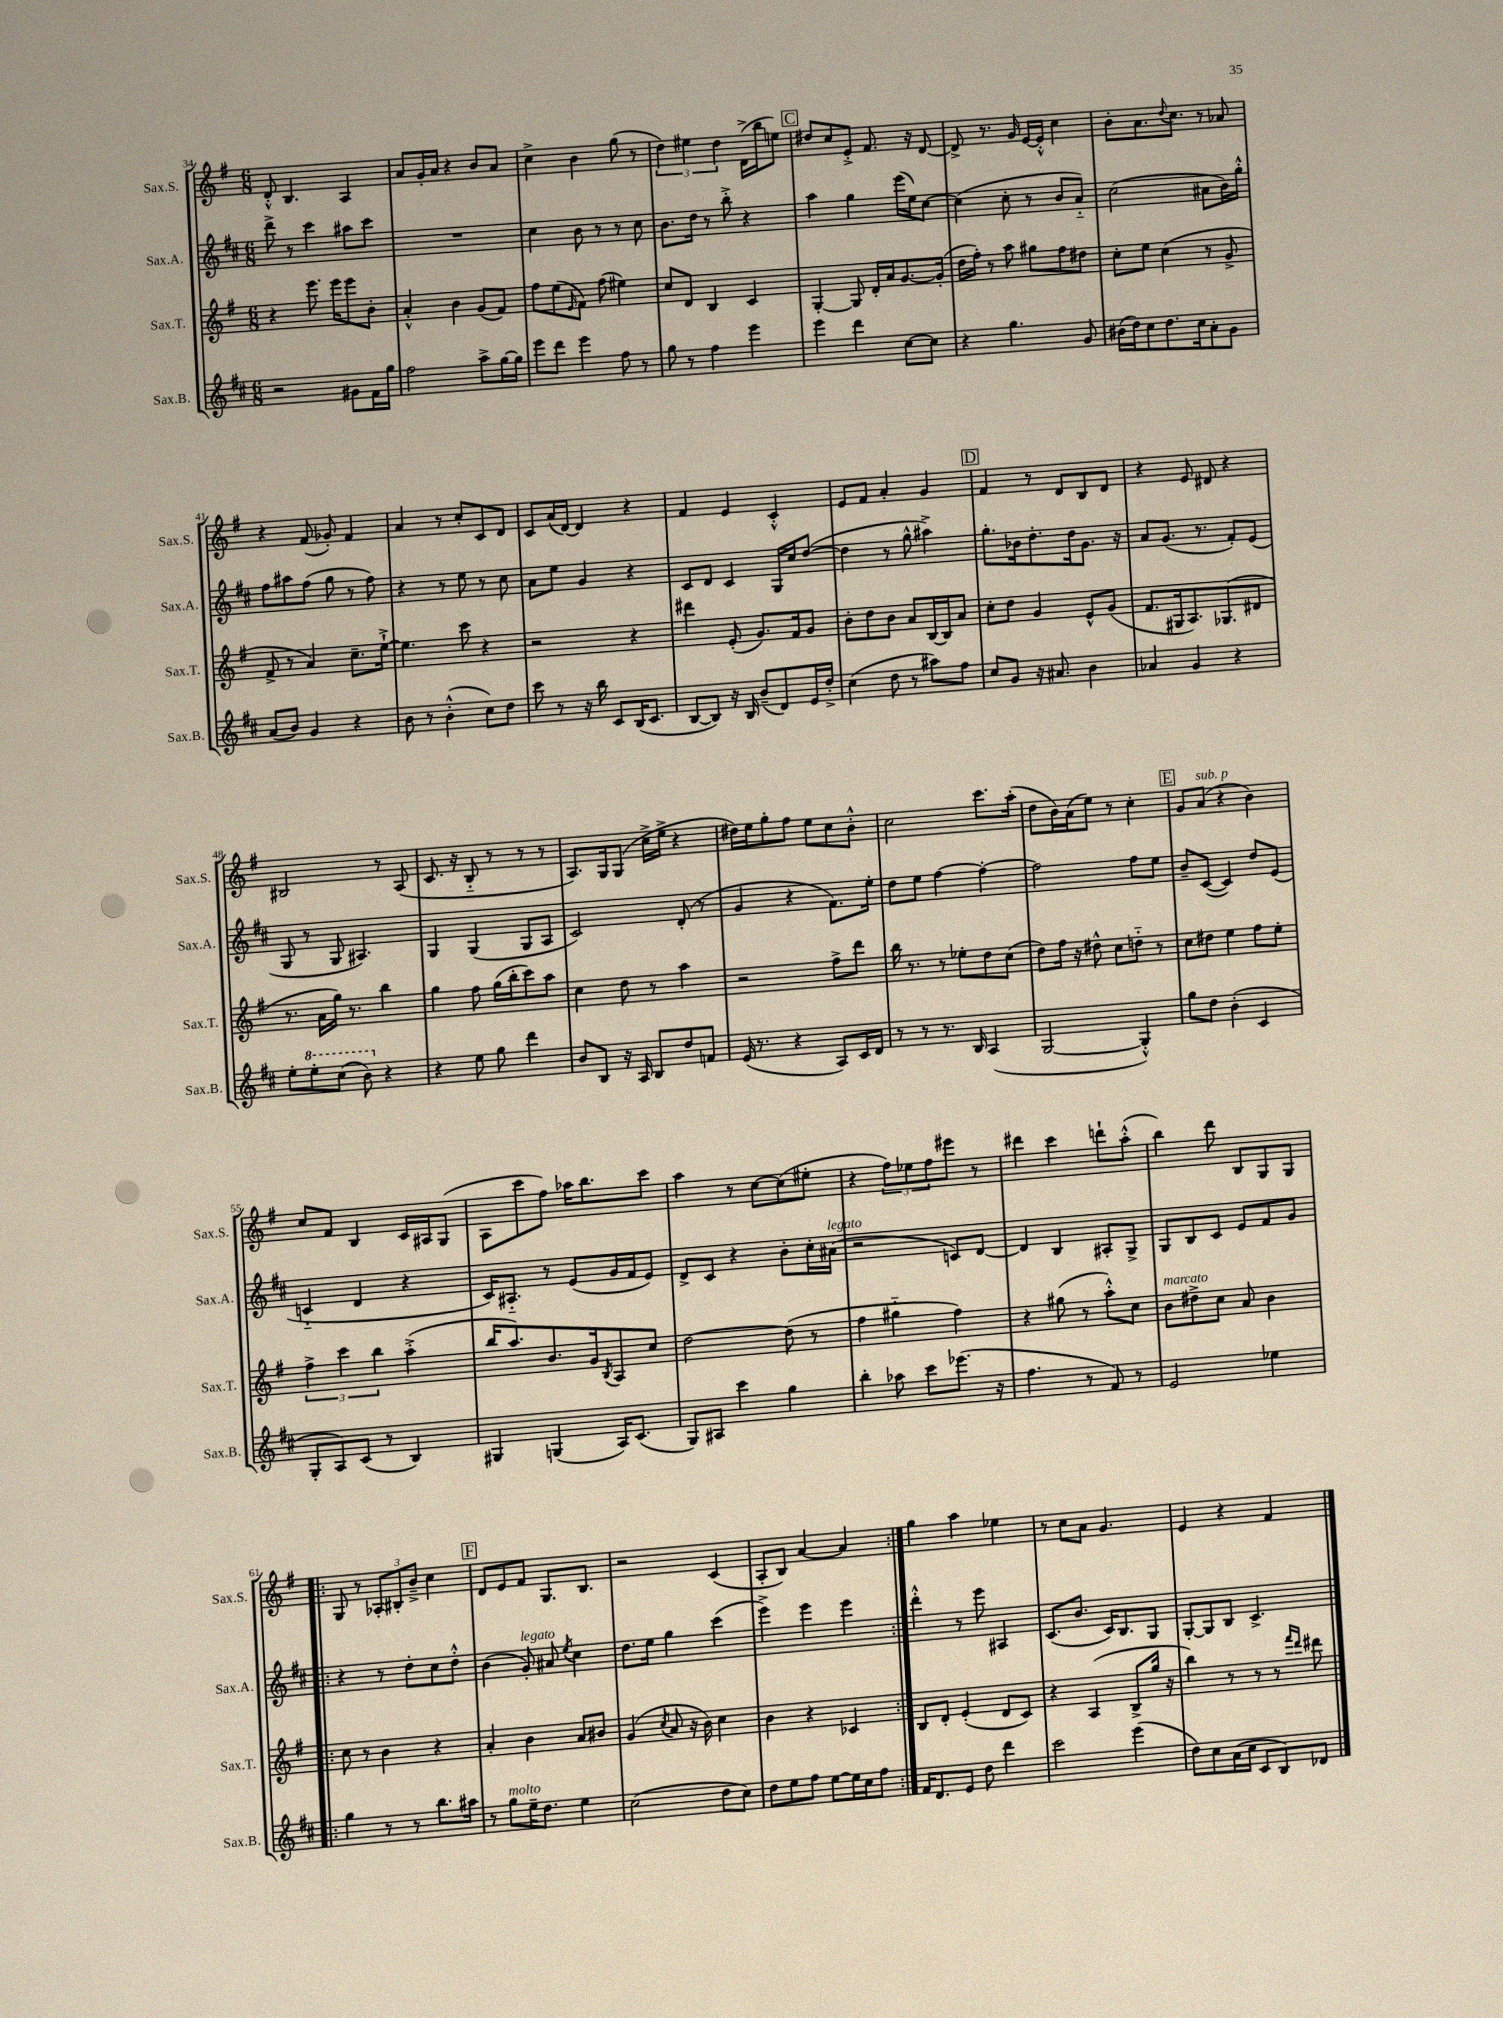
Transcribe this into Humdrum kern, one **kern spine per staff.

**kern	**kern	**kern	**kern
*part4	*part3	*part2	*part1
*staff4	*staff3	*staff2	*staff1
*I"Sax.B.	*I"Sax.T.	*I"Sax.A.	*I"Sax.S.
*I'Sax.B.	*I'Sax.T.	*I'Sax.A.	*I'Sax.S.
*clefG2	*clefG2	*clefG2	*clefG2
*k[f#c#]	*k[f#]	*k[f#c#]	*k[f#]
*M6/8	*M6/8	*M6/8	*M6/8
=34	=34	=34	=34
2r	4r	8ddd^\	8d'^^/
.	.	8r	4.B/
.	8.eee\	4ccc#\	.
.	16eee\KL	.	.
8g#X\L	8eee\	8aa#X\L	4A/
16f#\L	8b'\J	8ccc#\J	.
16gg\JJ	.	.	.
=35	=35	=35	=35
2ff#\	4a'^^/	2.r	8a/L
.	.	.	16g'/L
.	.	.	16a/JJ
.	4b\	.	4r
8aa^\L	(8g/L	.	8b/L
[16gg\L	8f#/J)	.	8a/J
16gg\JJ]	.	.	.
=36	=36	=36	=36
8eee\L	8ff#\L	4cc#\	4cc^\
8ddd\J	(8ee\	.	.
.	16qqe/	.	.
4eee\	8f#\J)	8b\	4b\
.	(8ff#\	8r	.
8ff#\	4ee#X\)	8r	(8gg\
8r	.	8cc#\	8r
=37	=37	=37	=37
8gg\	8cc/L	8.b\L	6dd\)
8r	8d/J	.	.
.	.	.	6ee#X\
.	.	16dd\Jk	.
4ff#\	4B/	8r	.
.	.	.	6dd\
.	.	8bb'^\	.
4eee\	4c/	4r	(16d^\LL
.	.	.	16bb\J
.	.	.	8een\J)
!!LO:REH:place=s1:t=C
=38	=38	=38	=38
4eee\	[4G'/	4aa\	8dd#X/L
.	.	.	8cc/
4ddd\	8G/]	4gg\	8e'^/J
.	16d'/LL	.	8.f#/
.	16a/J	.	.
[8cc#\L	[8.g/	(16eee\LL	.
.	.	16ee\J)	16r
8cc#\J]	.	[8cc#\J	[8d/
.	(16g'/Jk]	.	.
=39	=39	=39	=39
4r	16dd\LL	(4cc#\]	8d^/]
.	16ff#'\JJ)	.	.
.	8r	.	8.r
4.gg\	8aa\	8cc#'\	.
.	.	.	16g/
.	8gg#X\L	8r	[16e/LL
.	.	.	16e'^^/JJ]
.	8ff#\	8b/L	4cc\
8g/	8dd#X\J	8a/J)	.
=40	=40	=40	=40
(16b#X\LL	8cc'\L	(2cc#\	8b'\L
16dd\J)	.	.	.
8cc#\	8ee\J	.	8.a\
8.dd\	(4cc\	.	.
.	.	.	8qqdd/
.	.	.	8.cc\J
16cc#\k	.	.	.
8a'\	8r	8a#X\L	8r
8g\J	8g^/	16b\L)	8a-X/
.	.	16gg'^^\JJ	.
!!LO:LB:g=z
=41	=41	=41	=41
(8a/L	8f#^/	8ff#\L	4r
8b/J)	8r	8aa#X\	.
4g/	4a/)	(8ff#\J	(8f#/
.	.	8gg\	8g-X'/)
4r	8.cc~\L	8r	4f#/
.	.	8ff#\)	.
.	[16ee`^\Jk	.	.
=42	=42	=42	=42
8b\	4.ee\]	4r	4a/
8r	.	.	.
(4b'^^\	.	8r	8r
.	8ccc\	8ee\	8cc'/L
8cc#\L)	4r	8r	8c/
8dd\J	.	8cc#\	8d/J
=43	=43	=43	=43
8ccc#\	2r	8a\L	8c/L
8r	.	8ee\J	(16a/L
.	.	.	[16d/JJ)
16r	.	4g/	4d/]
16bb\	.	.	.
8c#/L	.	.	.
(16B/K	4r	4r	4r
8.c#/J	.	.	.
=44	=44	=44	=44
[8B/L	4ddd#X\	8c#/L	4f#/
8B/J])	.	8d/J	.
16r	(8e'/	4c#/	4e/
16B/	.	.	.
(8b~/L	8.g/L)	.	.
8d/)	.	16G/LL	4c'^^/
.	16f#/k	16cc#/J	.
16e/L	8g/J	([8dd/J	.
16dd'^/JJ	.	.	.
=45	=45	=45	=45
(4cc#\	8b'\L	4dd\]	8e/L
.	8dd\	.	8f#/J
8dd\	8b\J	8r	4a'/
8r	8a/L	8gg^^\	.
8aa#X\L)	[16B/L	4aa#X^\)	4g/
.	16B/J]	.	.
8ff#\J	8a/J	.	.
!!LO:REH:place=s1:t=D
=46	=46	=46	=46
8cc#/L	8cc'\L	8.gg'\L	4f#/
8g/J	8dd\J	.	.
.	.	16b-X\k	.
16r	4g/	8.dd'\	8r
8.a#X/	.	.	.
.	.	.	8d/L
.	.	16dd\k	.
4b\	8e^^/L	8.g\J	8B/
.	(8g/J	.	8d/J
.	.	16r	.
=47	=47	=47	=47
4a-X/	8.f#/L	8a/L	4r
.	.	(8.g/J	.
.	16G#X/k	.	.
4g/	8.A/)	.	8e/
.	.	8.r	.
.	.	.	8d#X/
.	(8.G-X/	.	.
4r	.	8f#'/L)	4r
.	8d#X/J	(8e/J	.
!!LO:LB:g=z
=48	=48	=48	=48
8ee'\L	8.r	8G/	2B#X/
*8va	*	*	*
8eee'\	.	8r	.
.	16a\LL	.	.
(8ccc#\J	16gg\JJ)	8G/	.
.	8.r	.	.
8bb\)	.	4.A#X/)	.
*X8va	*	*	*
4r	4bb\	.	8r
.	.	.	(8A/
=49	=49	=49	=49
4r	4gg\	4G/	8.c/
.	.	.	16r
8ee\	8ff#\	(4G/	8B/
8gg\	(16gg\LL	.	8r
.	16bb'\J	.	.
4ddd\	8ccc\)	8G/L	8r
.	8aa\J	8A/J	8r
=50	=50	=50	=50
8b/L	4cc\	2c#/)	8.A/L)
8B/J	.	.	.
.	.	.	16G/k
16r	8dd\	.	(8G/J
16A/	.	.	.
8B/L	8r	.	16cc^\LL
.	.	.	16ee^\JJ
8dd/	4aa\	(8d'/	4r
8fn/J	.	8r	.
=51	=51	=51	=51
(16e/	2r	4g/	16dd#X\LL)
8.r	.	.	16ee\J
.	.	.	8gg'\
4r	.	4r	8ff#\J
.	.	.	8ee\L
8A/L)	8ff#^\L	8.f#\L)	8cc\
16c#/L	8ddd\J	.	8b'^^\J
16d/JJ	.	16ee'\Jk	.
=52	=52	=52	=52
8r	16bb\	8dd\L	2cc\
.	8.r	.	.
8r	.	8ee\J	.
8.r	8r	[4ff#\	.
.	8ee-X'\L	.	.
16B/	.	.	.
(4A/	8dd\	4ff#'\_	8.ccc\L
.	(8cc\J	.	.
.	.	.	(16aa'\Jk
=53	=53	=53	=53
[2G/	8dd\L)	2ff#\]	8dd\L
.	16ff#\Jk	.	16b\L)
.	16r	.	(16a\J
.	8dd#X^^\	.	8ee\J)
.	8cc\L	.	8r
4G'^^/])	8ddn\J	8ff#\L	4cc'\
.	8r	8ee\J	.
!!LO:REH:place=s1:t=E
=54	=54	=54	=54
8gg\L	8cc\L	8b~/L	8g/L
!	!	!	!LO:TX:a:i:t=sub. p
8dd\J	8dd#X\J	([8c#/J	(8a/J
(4b'\	4ee\	4c#/])	4r
4c#/	8ff#\L	8dd/L	4b\)
.	8ee'\J	(8e/J	.
!!LO:LB:g=z
=55	=55	=55	=55
8G'/L	6ff#^\	4cn/	8cc/L
8A/)	.	.	8f#/J
.	6ccc\	.	.
(8c#/J	.	4d/	4B/
.	6bb\	.	.
8r	.	.	.
4B/)	(4aa'^\	4r	16c/LL
.	.	.	16A#X/J
.	.	.	(8G/J
=56	=56	=56	=56
4G#X/	16bb/KL	16c#/KL)	8A\L
.	8.aa/)	8.A#X/J	.
.	.	.	8ccc\
(4Gn/	8.b/	8r	8ff#\J)
.	.	(8e/L	16aa-X\KL
.	16g/k	.	8.bb\
.	8qB/	.	.
16A/KL)	8A/	16g/L	.
(8.c#/J	.	16f#/J	.
.	8cc/J	8e/J)	8ccc\J
=57	=57	=57	=57
8G/L)	[2dd\	8d^/L	4aa\
8A#X/J	.	8c#/J	.
4ccc#\	.	4r	8r
.	.	.	[8cc\L
4gg\	(8dd\]	8b'\L	(8cc\]
.	8r	16cc#'\L	8ee#X'\J
!	!	!LO:TX:a:i:t=legato	!
.	.	(16a#X\JJ	.
=58	=58	=58	=58
4bb'\	4ff#\	2r	4r
8aa-X\	4gg#X\	.	12ff#\L)
.	.	.	12ee-X\
8ccc#\L	.	.	.
.	.	.	12ff#\
(8.eee-X\J	4ff#\)	8cn/L)	8eee#X\J
.	.	[8d/J	8r
16r	.	.	.
=59	=59	=59	=59
4.ff#\	4r	4d/]	4ddd#X\
.	(8gg#X\	4B/	4ccc\
8r	8r	.	.
8f#/)	8aa'^^\L)	8A#X'/L	8dddn`\L
8r	8cc\J	8G^/J	(8aa'^^\J
=60	=60	=60	=60
!	!LO:TX:a:i:t=marcato	!	!
2e/	8b\L	8G/L	4bb\)
.	8dd#X^\	8B/	.
.	8cc\J	8c#/J	8ddd\
.	8a/	8e/L	8B/L
4ee-X\	4b\	8f#/	8G/
.	.	8g/J	8G/J
!!LO:LB:g=z
=61!|:	=61!|:	=61!|:	=61!|:
4gg\	8cc\	4r	8G/
.	8r	.	8r
8r	4b\	8r	12A-X'/L
.	.	.	12B#X'/
8r	.	8dd'\L	.
.	.	.	12b~^/J
8.bb\L	4r	8cc#\	4cc\
.	.	8dd'^^\J	.
16aa#X\Jk	.	.	.
!!LO:REH:place=s1:t=F
=62	=62	=62	=62
8r	4a'/	(4b\	8d/L
!LO:TX:a:i:t=molto	!	!	!
8gg\L	.	.	8e/
!	!	!LO:TX:a:i:t=legato	!
16ee~\K	4b\	8g'/)	8f#/J
8.dd\J	.	.	.
.	.	8a#X/	8.G/L
.	.	8qee/	.
4ee\	8a/L	4cc#\	.
.	.	.	8.B/J
.	8b#X/J	.	.
=63	=63	=63	=63
(2cc#\	(4g/	8.dd\L	2r
.	.	16ee\Jk	.
.	8qcc/	.	.
.	8a/	4gg\	.
.	16r	.	.
.	16b\)	.	.
8dd\L	4cc\	(4ccc#\	(4c/
8cc#\J)	.	.	.
=64	=64	=64	=64
8dd\L	4b\	4eee^\)	8A'/L
8ee\	.	.	8B/J)
8ff#\J	4r	4eee\	[4a/
[8ee\L	.	.	.
16ee\L]	4c-X/	4eee\	4a/]
16cc#\J	.	.	.
8ff#\J	.	.	.
=65:|!	=65:|!	=65:|!	=65:|!
16f#/KL	8B/L	4ddd'^^\	4gg\
8.d/	.	.	.
.	8d'/J	.	.
8e/J	(4e'/	8r	4aa\
8dd\	.	8eee\	.
4ddd\	8d/L	4A#X/	4ee-X\
.	8c/J)	.	.
=66	=66	=66	=66
2ccc#\	4r	(8.c#/L	8r
.	.	.	8cc\L
.	.	8.b/J	.
.	(4A/	.	8a\J
.	.	16c#/KL)	4.g/
.	.	8.B/	.
(4eee\	8B^/L	.	.
.	16gg/Jk	8G/J	.
.	16r	.	.
=67	=67	=67	=67
8dd\L)	4bb\)	[8G'/L	4e/
8cc#\	.	8G/]	.
(16a\L	8r	8B/J	4r
16cc#\JJ	.	.	.
8c#/L	8r	4.c#^/	.
8B/)	8r	.	4f#/
.	16qqfff#/LL	.	.
.	16qqddd/JJ	.	.
8d-X/J	8ddd#X\	.	.
==	==	==	==
*-	*-	*-	*-
